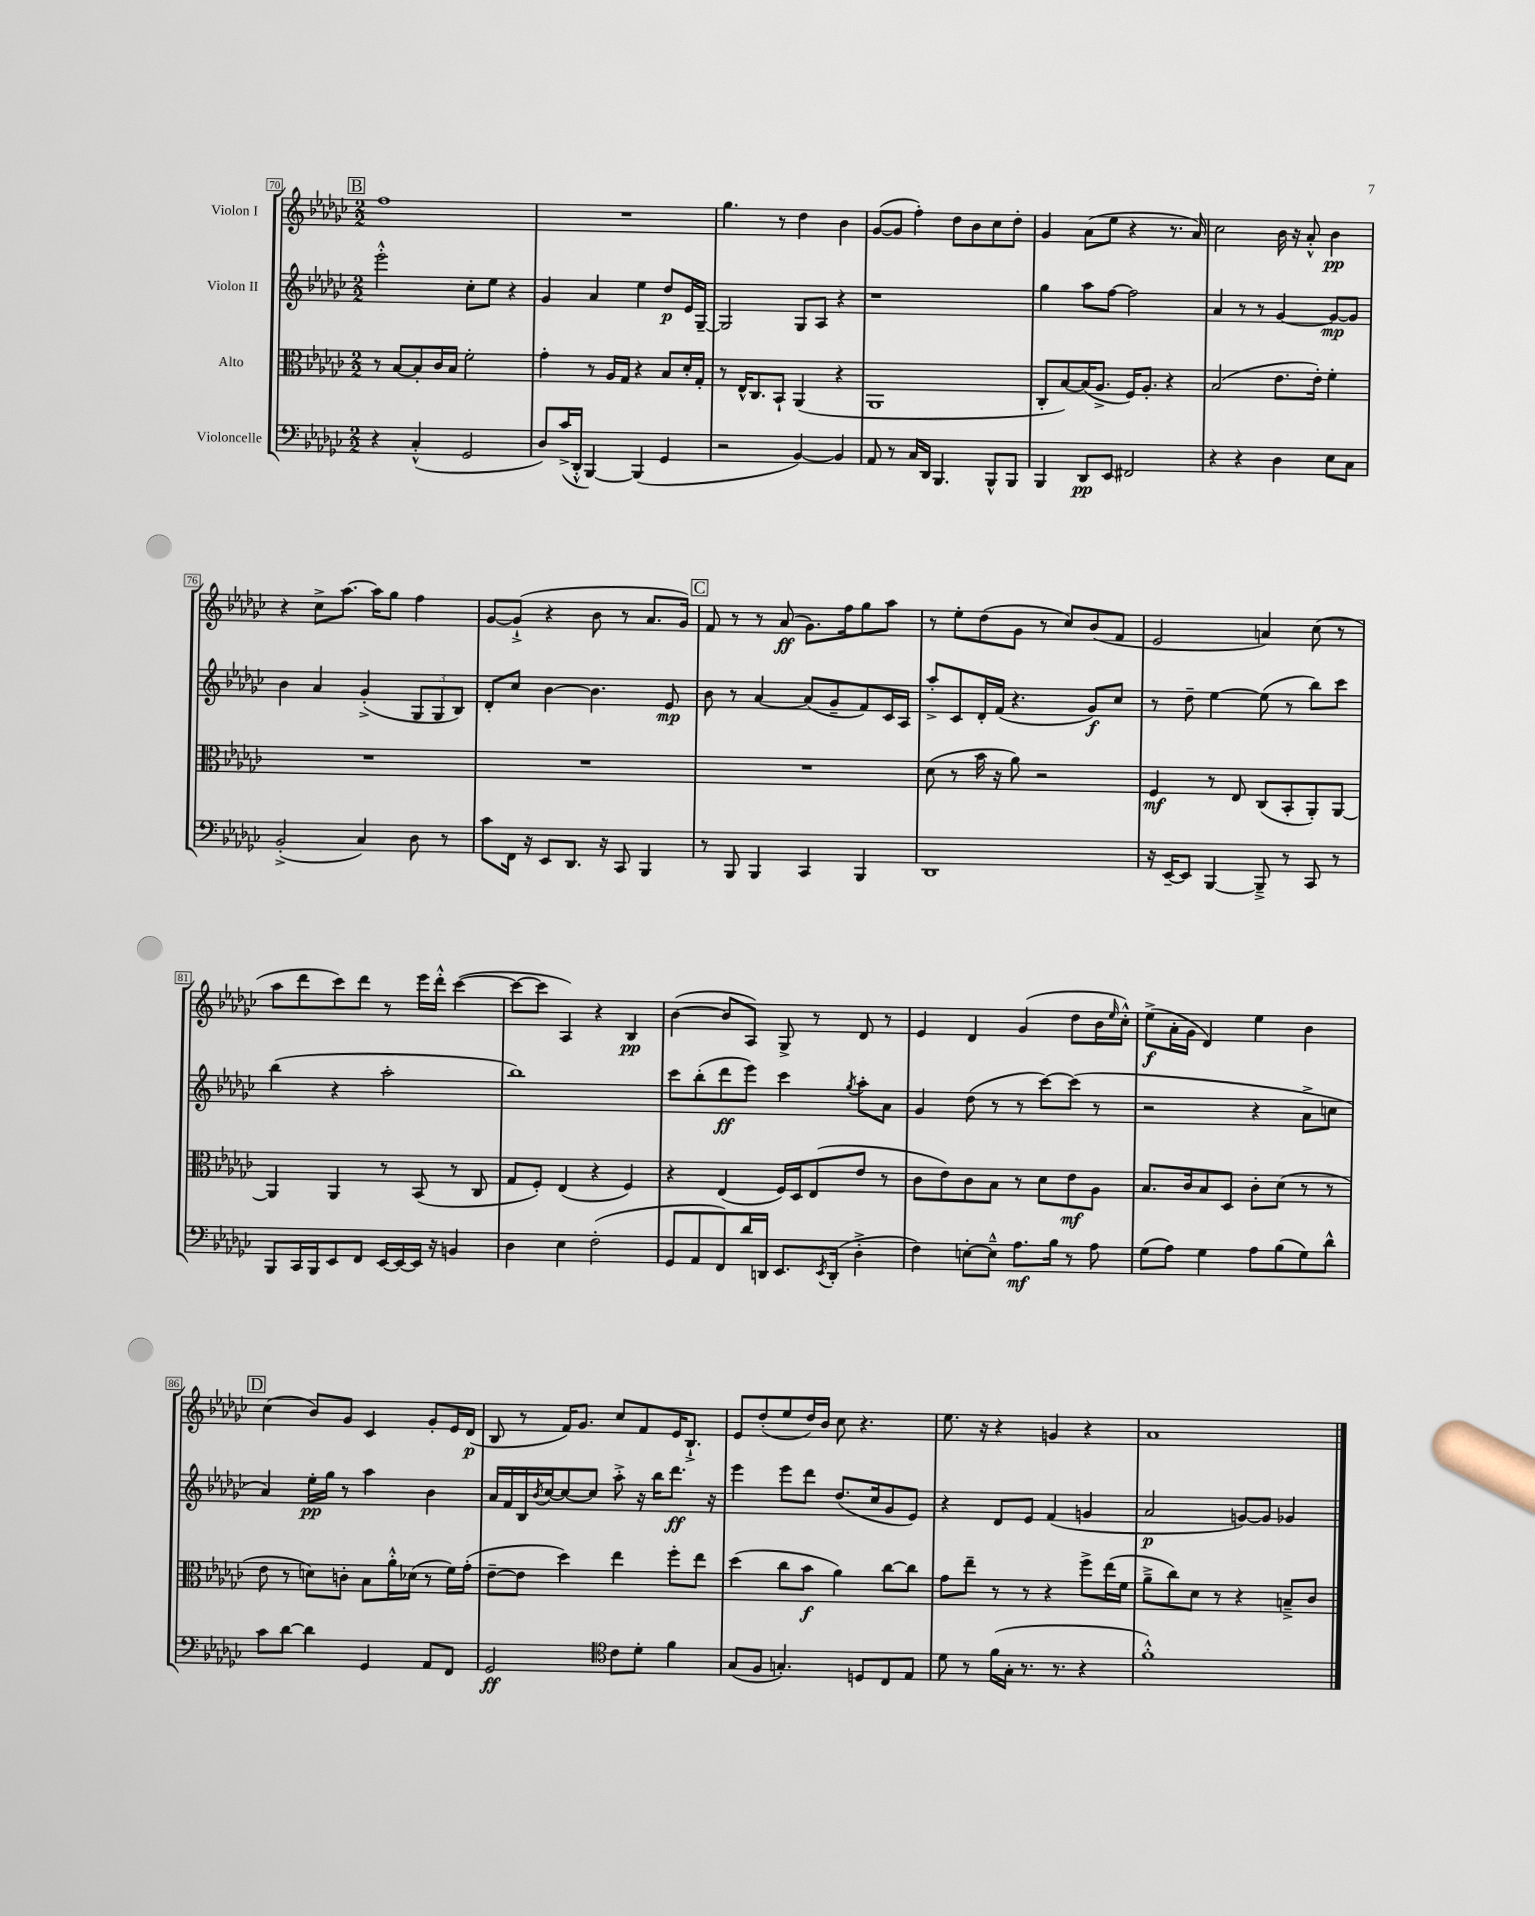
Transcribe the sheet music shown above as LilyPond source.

<<
\new StaffGroup <<
\new Staff = "s0" \with { instrumentName = "Violon I" } {
    \clef treble \key ges \major \numericTimeSignature \time 2/2
    \mark \markup { \box "B" } f''1 |
    R1 |
    ges''4. r8 des''4 bes'4 |
    ges'8~( ges'8 f''4-.) des''8 bes'8 ces''8 des''8-. |
    ges'4 aes'8( ees''8 r4 r8. aes'16) |
    ces''2 bes'16 r16 aes'8-.-^ bes'4\pp |
    r4 ces''8-> aes''8.~ aes''16 ges''8 f''4 |
    ges'8~ ges'8-!->( r4 bes'8 r8 aes'8. ges'16) |
    \mark \markup { \box "C" } f'8 r8 r8 aes'8\ff( ges'8.) f''16 ges''8 aes''8 |
    r8 ees''8-. des''8( ges'8 r8 ces''8) bes'8( f'8 |
    ees'2 a'4) ces''8( r8 |
    aes''8 des'''8 ces'''8) des'''8 r8 ees'''16 des'''16-.-^ ces'''4~( |
    ces'''8~ ces'''8 aes4) r4 bes4\pp |
    bes'4~( bes'8 aes8) ges8-> r8 des'8 r8 |
    ees'4 des'4 ges'4( des''8 bes'16 \grace { ees''16 } ces''16-.-^) |
    ees''8->\f( aes'16-. ges'16 des'4) ees''4 bes'4 |
    \mark \markup { \box "D" } ces''4( bes'8) ges'8 ces'4 ges'8-. ees'16 des'16\p( |
    bes8 r8 f'16) ges'8. ces''8 f'8 ees'16 bes8.-!-> |
    ees'8 des''8-.( ees''8 des''16) bes'16 ces''8 r4. |
    ees''8. r16 r4 g'4 r4 |
    aes'1 \bar "|." |
}
\new Staff = "s1" \with { instrumentName = "Violon II" } {
    \clef treble \key ges \major \numericTimeSignature \time 2/2
    \mark \markup { \box "B" } ees'''2-.-^ ces''8-. ees''8 r4 |
    ges'4 aes'4 ees''4 des''8\p ees'16 ges16~-- |
    ges2 ges8 aes8 r4 |
    r1 |
    ges''4 aes''8 f''8~ f''2 |
    aes'4 r8 r8 ges'4~ ges'8~\mp ges'8 |
    bes'4 aes'4 ges'4-.->( \tuplet 3/2 { ges8 ges8 bes8) } |
    des'8-. ces''8 bes'4~ bes'4. ees'8\mp |
    \mark \markup { \box "C" } bes'8 r8 aes'4~ aes'8( ges'8-- f'8) ces'16 aes16 |
    aes''8-.-> ces'8 des'16-. f'16( r4. ges'8\f) ces''8 |
    r8 des''8-- ees''4~ ees''8( r8 bes''8) ces'''8 |
    bes''4( r4 aes''2-. |
    bes''1) |
    ces'''8 bes''8-.( des'''8\ff ees'''8) ces'''4 \acciaccatura { ges''8 } aes''8-. aes'8 |
    ges'4 des''8( r8 r8 ces'''8~) ces'''8( r8 |
    r2 r4 aes'8-> c''8 |
    \mark \markup { \box "D" } aes'4) ees''16-.\pp ges''16 r8 aes''4 bes'4 |
    aes'16 f'16 bes16 \acciaccatura { bes'8 } ces''16~ ces''8~ ces''8 aes''8-.-> r16 bes''16 des'''8.\ff r16 |
    ees'''4 ees'''8 des'''8 des''8.( ces''16 ges'8 ees'8) |
    r4 des'8 ees'8 f'4( g'4 |
    aes'2\p g'8~) g'8 ges'4 \bar "|." |
}
\new Staff = "s2" \with { instrumentName = "Alto" } {
    \clef alto \key ges \major \numericTimeSignature \time 2/2
    \mark \markup { \box "B" } r8 bes8~ bes8-. ces'16 bes16 f'2-. |
    ges'4-. r8 aes16 ges16 r4 bes8 des'16-. ges16-. |
    r8 ees16-^ ces8. bes,8-! aes,4( r4 |
    aes,1 |
    ces8-. bes8~) bes16( aes8.-> f16) aes8.-. r4 |
    bes2( ees'8. ees'16-.) f'4-. |
    R1 |
    R1 |
    \mark \markup { \box "C" } R1 |
    des'8( r8 bes'16 r16 aes'8) r2 |
    f4\mf r8 ees8 ces8( bes,8-. aes,8-.) aes,8~ |
    aes,4 aes,4 r8 bes,8( r8 ces8 |
    ges8 f8-.) ees4( r4 f4) |
    r4 ees4( f16) des16 ees8( ees'8 r8 |
    ces'8 ees'8) ces'8 bes8 r8 des'8 ees'8\mf aes8 |
    bes8. ces'16 bes8 des8 ces'8-. des'8( r8 r8 |
    \mark \markup { \box "D" } ees'8 r8 d'8) c'8-. bes8 aes'16-.-^ des'16( r8 f'16) ges'16-.( |
    ees'8~-- ees'8 des''4) ees''4 f''8-. ees''8 |
    des''4( ces''8 bes'8\f aes'4) ces''8~ ces''8 |
    ges'8 ees''8-- r8 r8 r4 f''8-> ees''16( f'16 |
    aes'8---> ces''8) des'8 r8 r4 b8---> ces'8 \bar "|." |
}
\new Staff = "s3" \with { instrumentName = "Violoncelle" } {
    \clef bass \key ges \major \numericTimeSignature \time 2/2
    \mark \markup { \box "B" } r4 ces4-.-^( ges,2 |
    des8) ces'16->( des,16-.-^ bes,,4~) bes,,4( ges,4 |
    r2 bes,4~) bes,4 |
    aes,8 r8 ces16 des,16 bes,,4. bes,,8-^ bes,,8 |
    bes,,4 des,8\pp ees,8 fis,2 |
    r4 r4 des4 ees8 ces8 |
    bes,2-.->( ces4) des8 r8 |
    ces'8 f,16 r16 ees,8 des,8. r16 ces,8 bes,,4 |
    \mark \markup { \box "C" } r8 bes,,8 bes,,4 ces,4 bes,,4 |
    des,1 |
    r16 ees,16~-- ees,8 bes,,4~ bes,,8---> r8 ces,8 r8 |
    bes,,8 ces,16 bes,,16 ees,8 f,8 ees,16~ ees,16~ ees,16 r16 b,4 |
    des4 ees4 f2-.( |
    ges,8 aes,8 f,8) des'16 d,16 ees,8. \acciaccatura { ees,8 } d,16-.( des4-.-> |
    f4) e8~-. e8---^ aes8.\mf bes16 r8 aes8 |
    ges8( aes8) ges4 aes8 bes8( ges8) des'8-^ |
    \mark \markup { \box "D" } ces'8 des'8~ des'4 ges,4 aes,8 f,8 |
    ges,2\ff \clef tenor ces'8 des'8-. f'4 |
    ges8( f8 g4.-.) d8 ces8 ees8 |
    des'8 r8 f'16( ges16-. r8. r8. r4 |
    f'1-.-^) \bar "|." |
}
>>
>>
\layout { \context { \Score currentBarNumber = #70 \override BarNumber.stencil = #(make-stencil-boxer 0.1 0.3 ly:text-interface::print) } }
